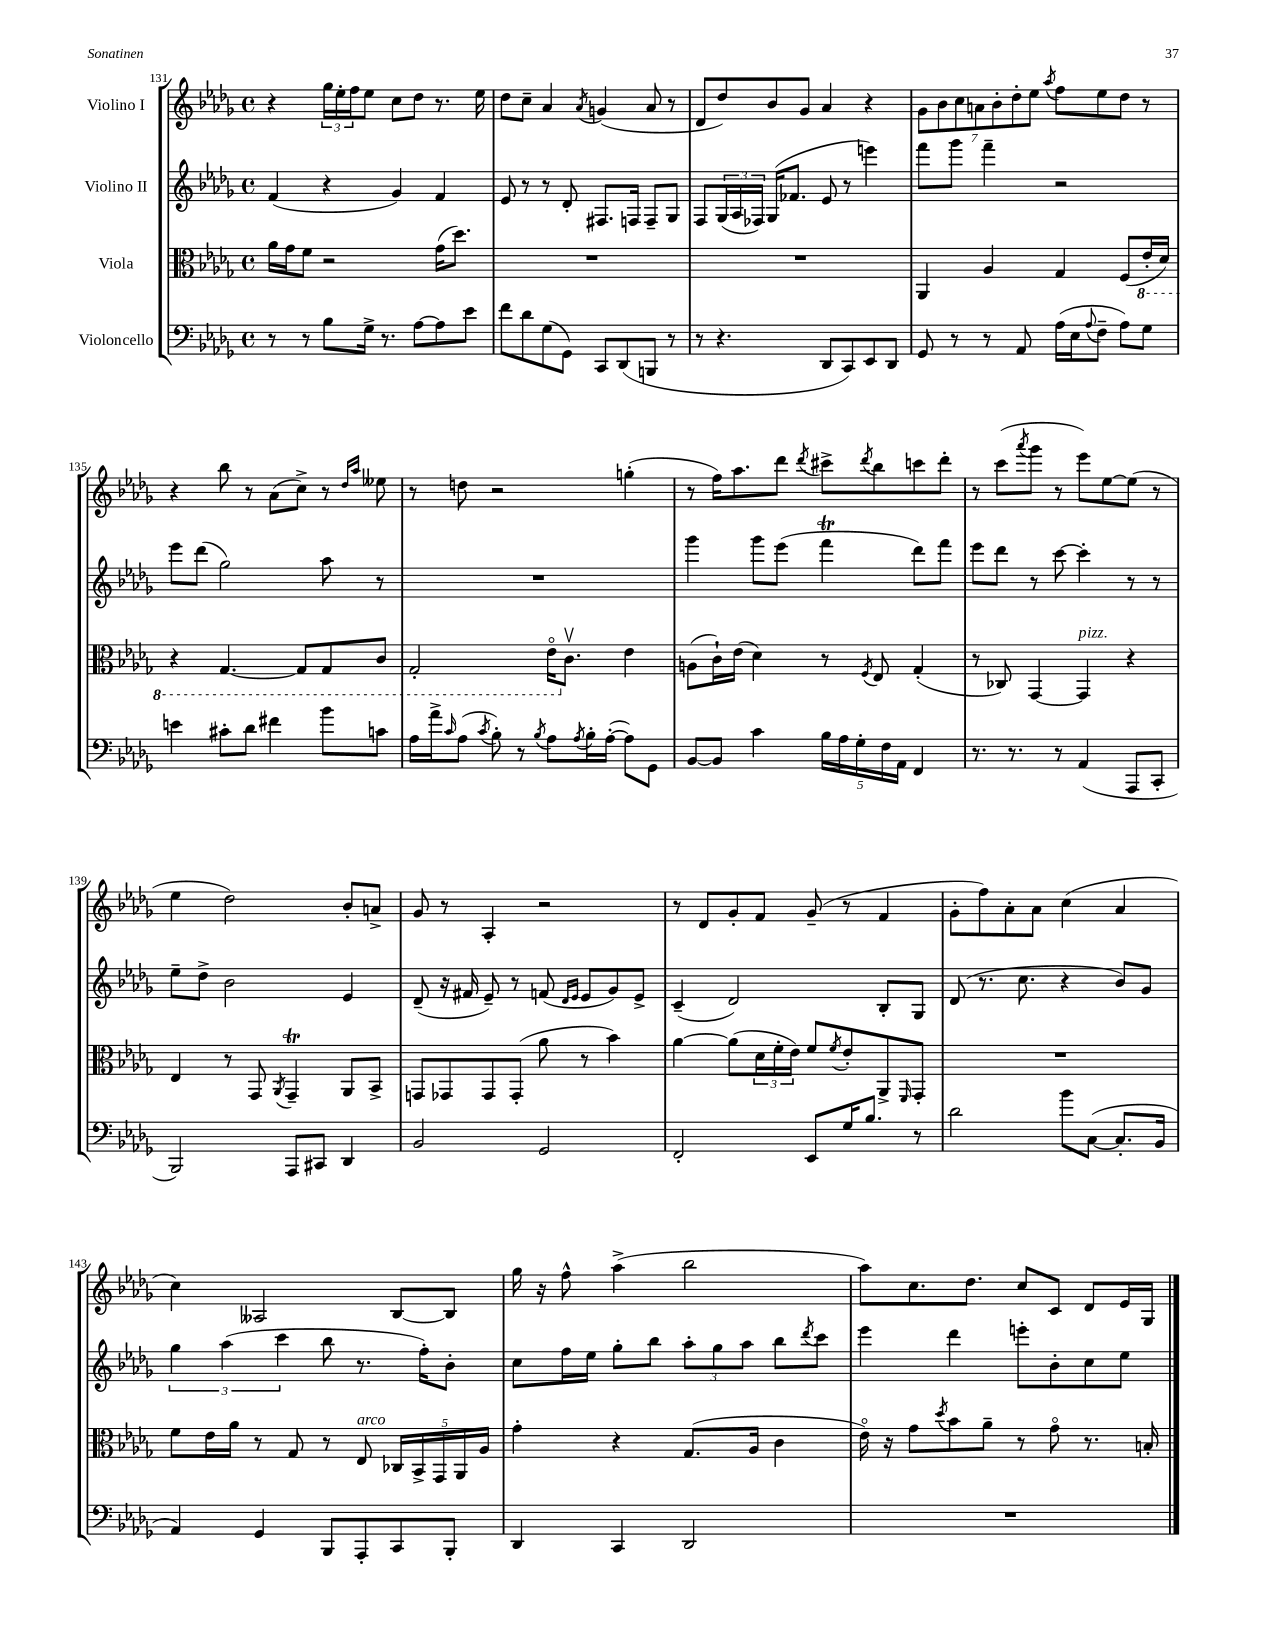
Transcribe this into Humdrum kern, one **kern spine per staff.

**kern	**kern	**kern	**kern
*part4	*part3	*part2	*part1
*staff4	*staff3	*staff2	*staff1
*I"Violoncello	*I"Viola	*I"Violino II	*I"Violino I
*clefF4	*clefC3	*clefG2	*clefG2
*k[b-e-a-d-g-]	*k[b-e-a-d-g-]	*k[b-e-a-d-g-]	*k[b-e-a-d-g-]
*M4/4	*M4/4	*M4/4	*M4/4
*met(c)	*met(c)	*met(c)	*met(c)
=131	=131	=131	=131
8r	16a-\LL	(4f/	4r
.	16g-\J	.	.
8r	8f\J	.	.
8B-\L	2r	4r	24gg-\LL
.	.	.	24ee-'\
.	.	.	24ff\J
16G-^\Jk	.	.	8ee-\J
8.r	.	.	.
.	.	4g-/)	8cc\L
[8A-\L	.	.	8dd-\J
8A-\]	(16g-\KL	4f/	8.r
.	8.dd-\J)	.	.
8e-\J	.	.	.
.	.	.	16ee-\
=132	=132	=132	=132
8f\L	1r	8e-/	8dd-\L
8d-\	.	8r	8cc~\J
(8G-\	.	8r	4a-/
8GG-\J)	.	8d-'/	.
.	.	.	8qa-/
8CC/L	.	8.F#X/L	(4gn/
(8DD-/	.	.	.
.	.	16Fn/Jk	.
8BBBn/J	.	8F~/L	8a-/
8r	.	8G-/J	8r
=133	=133	=133	=133
8r	1r	8F/L	8d-/L
4.r	.	(24G-/L	8dd-/)
.	.	24A-/	.
.	.	24F-X/JJ)	.
.	.	(16G-/KL	8b-/
.	.	8.f-X/J	.
.	.	.	8g-/J
8DD-/L	.	8e-/	4a-/
8CC/)	.	8r	.
8EE-/	.	4eeen\)	4r
8DD-/J	.	.	.
=134	=134	=134	=134
8GG-/	4AA-/	8fff\L	14g-\L
.	.	.	14b-\
8r	.	8ggg-\J	.
.	.	.	14cc\
.	.	.	14an\
8r	4A-/	4fff~\	.
.	.	.	14b-'\
.	.	.	14dd-'\
8AA-/	.	.	.
.	.	.	14ee-\J
.	.	.	8qaa-/
(16A-\LL	4G-/	2r	8ff\L
16E-\J	.	.	.
8qqA-/	.	.	.
8F~\J	.	.	8ee-\
8A-\L)	(8F/L	.	8dd-\J
*	*8ba	*	*
8G-\J	16E-'/L	.	8r
.	16D-/JJ)	.	.
!!LO:LB:g=z
=135	=135	=135	=135
4en\	4r	8eee-\L	4r
.	.	(8ddd-\J	.
8c#X'\L	[4.GG-/	2gg-\)	8bb-\
8d-\J	.	.	8r
4f#X\	.	.	(8a-\L
.	8GG-/L]	.	8cc^\J)
8b-\L	8GG-/	8aa-\	8r
.	.	.	16qqdd-/LL
.	.	.	16qqaa-/JJ
8cn\J	8C/J	8r	8ee--X\
=136	=136	=136	=136
16A-\LL	2GG-'/	1r	8r
16a-^\J	.	.	.
16qqc/	.	.	.
(8A-\J	.	.	8ddn\
8qc/	.	.	.
8B-'\)	.	.	2r
8r	.	.	.
8qB-/	.	.	.
8A-\L	16E-\KL	.	.
*	*X8ba	*	*
.	8.cv\J	.	.
8qA-/	.	.	.
16B-'\L	.	.	.
([16A-'\JJ	.	.	.
8A-\L])	4e-\	.	(4ggn'\
8GG-\J	.	.	.
=137	=137	=137	=137
[8BB-/L	(8An\L	4ggg-\	8r
8BB-/J]	16c`\L)	.	16ff\KL)
.	(16e-\JJ	.	8.aa-\
4c\	4d-\)	8ggg-\L	.
.	.	(8eee-\J	8ddd-\J
.	.	.	8qddd-/
20B-\LL	8r	4ffft\	8ccc#X^\L
20A-\	.	.	.
20G-'\	.	.	.
.	8qF/	.	8qddd-/
.	8E-/	.	8bb-\
20F\	.	.	.
20AA-\JJ	.	.	.
4FF/	(4G-'/	8ddd-\L)	8cccn\
.	.	8fff\J	8ddd-'\J
=138	=138	=138	=138
8.r	8r	8eee-\L	8r
.	8C-X/)	8ddd-\J	(8ccc\L
8.r	.	.	.
.	.	.	8qaaa-/
.	[4GG-/	8r	8ggg-\J
8r	.	[8ccc\	8r
!	!LO:TX:a:i:t=pizz.	!	!
(4AA-/	4GG-/]	4ccc'\]	8eee-\L)
.	.	.	[8ee-\
8AAA-/L	4r	8r	(8ee-\J]
8CC'/J	.	8r	8r
!!LO:LB:g=z
=139	=139	=139	=139
2BBB-/)	4E-/	8ee-~\L	4ee-\
.	.	8dd-^\J	.
.	8r	2b-\	2dd-\)
.	8GG-/	.	.
.	8qAA-/	.	.
8AAA-/L	4GG-T~/	.	.
8CC#X/J	.	.	.
4DD-/	8AA-/L	4e-/	8b-'/L
.	8BB-^/J	.	8an^/J
=140	=140	=140	=140
2BB-/	8GGn/L	(8d-~/	8g-/
.	8GG-X/	16r	8r
.	.	16f#X/	.
.	8GG-/	8e-~/)	4A-'/
.	(8GG-'/J	8r	.
2GG-/	8a-\	(8fn/	2r
.	.	16qqd-/LL	.
.	.	16qqe-/JJ	.
.	8r	8e-/L	.
.	4b-\)	8g-/)	.
.	.	8e-^/J	.
=141	=141	=141	=141
2FF'/	[4a-\	(4c~/	8r
.	.	.	8d-/L
.	(8a-\L]	2d-/)	8g-'/
.	24d-\L	.	8f/J
.	24f'\	.	.
.	24e-\JJ)	.	.
8EE-/L	8f/L	.	(8g-~/
.	8qf/	.	.
16G-/K	8e-'/	.	8r
8.B-/J	.	.	.
.	8AA-^/	8B-'/L	4f/
.	16qqFF/	.	.
8r	8GG-'/J	8G-/J	.
=142	=142	=142	=142
2d-\	1r	(8d-/	8g-'\L
.	.	8.r	8ff\)
.	.	.	8a-'\
.	.	8.cc\	.
.	.	.	8a-\J
8b-\L	.	4r	(4cc\
([8C\J	.	.	.
8.C'/L]	.	8b-/L)	4a-/
.	.	8g-/J	.
16BB-/Jk	.	.	.
!!LO:LB:g=z
=143	=143	=143	=143
4AA-/)	8f\L	6gg-\	4cc\)
.	16e-\L	.	.
.	.	(6aa-\	.
.	16a-\JJ	.	.
4GG-/	8r	.	2A--X/
.	.	6ccc\	.
.	8G-/	.	.
8BBB-/L	8r	8bb-\	.
!	!LO:TX:a:i:t=arco	!	!
8AAA-'/	8E-/	8.r	.
8CC/	20C-X/LL	.	[8B-/L
.	20BB-^/	.	.
.	.	16ff'\KL)	.
.	20GG-/	.	.
8BBB-'/J	.	8b-'\J	8B-/J]
.	20AA-/	.	.
.	20A-/JJ	.	.
=144	=144	=144	=144
4DD-/	4g-'\	8cc\L	16gg-\
.	.	.	16r
.	.	16ff\L	8ff^^\
.	.	16ee-\JJ	.
4CC/	4r	8gg-'\L	(4aa-^\
.	.	8bb-\J	.
2DD-/	(8.G-/L	12aa-'\L	2bb-\
.	.	12gg-\	.
.	.	12aa-\J	.
.	16A-/Jk	.	.
.	4c\	8bb-\L	.
.	.	8qddd-/	.
.	.	8ccc\J	.
=145	=145	=145	=145
1r	16e-\)	4eee-\	8aa-\L)
.	16r	.	.
.	8g-\L	.	8.cc\
.	8qdd-/	.	.
.	8b-\	4ddd-\	.
.	.	.	8.dd-\J
.	8a-~\J	.	.
.	8r	8eeen'\L	8cc/L
.	8g-\	8b-'\	8c/J
.	8.r	8cc\	8d-/L
.	.	8ee-\J	16e-/L
.	16Bn'/	.	16G-/JJ
==	==	==	==
*-	*-	*-	*-
